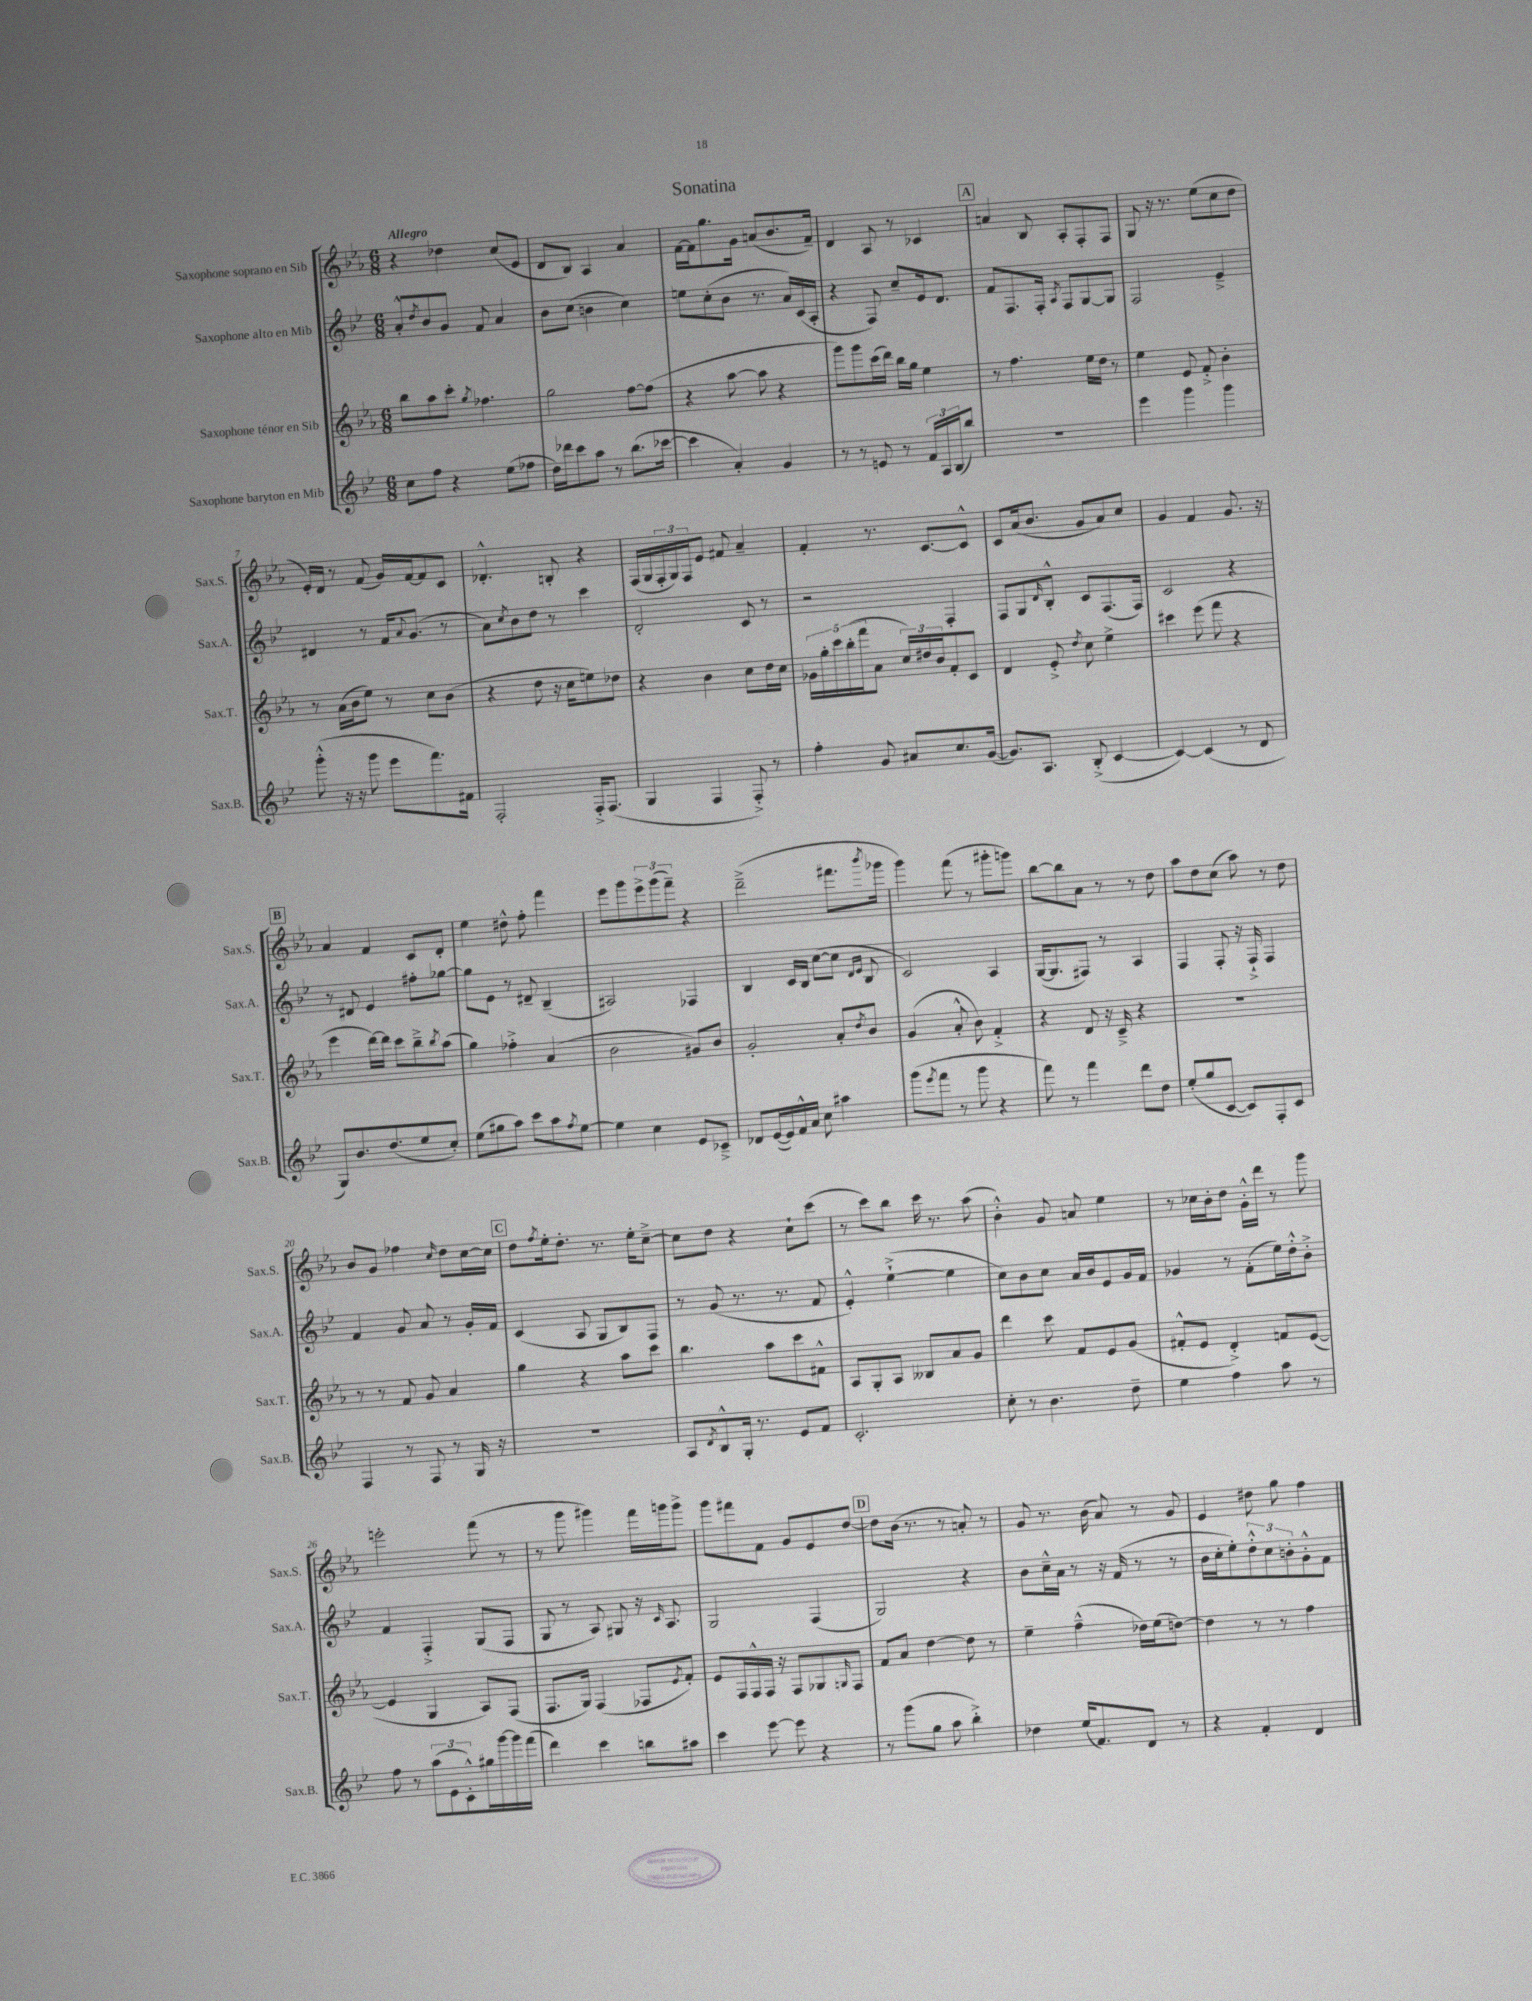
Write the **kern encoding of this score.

**kern	**kern	**kern	**kern
*staff4	*staff3	*staff2	*staff1
*clefG2	*clefG2	*clefG2	*clefG2
*k[b-e-]	*k[b-e-a-]	*k[b-e-]	*k[b-e-a-]
*M6/8	*M6/8	*M6/8	*M6/8
8cc	8bb-	8a'^^	4r
.	.	8qdd	.
8ff	8aa-	8b-	.
4r	8ccc'	8g	4dd-
.	8qgg	.	.
.	4.ff-	8f	.
(8ee-	.	4a	(8cc
8ff-	.	.	8e-
=	=	=	=
16dd)	2gg	8b-	8d
16ddd-	.	.	.
8ccc	.	(8cc	8B-)
8aa	.	4b	4A-
8r	.	.	.
(8.bb-	[8ff	4cc)	4a-
.	(8ff]	.	.
[16ccc-	.	.	.
=	=	=	=
4ccc-]	4r	8ee	[16f
.	.	.	16f]
.	.	(8cc'	8.gg
4a')	[8aa-	8b-	.
.	.	.	16g
.	8aa-]	8.r	(8a
4g	4r	.	8.b-
.	.	16a)	.
.	.	(16c	.
.	.	16A'	16f~)
=	=	=	=
8r	8ggg)	4r	4d
8r	8ggg	.	.
8e	(16ccc	8F)	8A-
.	16ddd)	.	.
8r	16bb-	8cc~	8r
.	16gg	.	.
24f	4ee-	16e-	4c-
24A	.	.	.
.	.	8.d	.
(24B-	.	.	.
8bb-)	.	.	.
=	=	=	=
2.r	8r	8f	4a
.	4.ff	8.F	.
.	.	.	8B-
.	.	16F'	.
.	.	8qA	.
.	.	8F	8A-'
.	16ee-	[8G	8F'
.	16dd	.	.
.	8r	8G]	8F
=	=	=	=
4eee-	4ee-	2F	8G
.	.	.	16r
.	.	.	8.r
4ggg	8e-	.	.
.	8f'^	.	(8ee-
4ggg	4b-'	4e-~^	8cc
.	.	.	8dd
=	=	=	=
(8ggg'^^	8r	4d#	16e-')
.	.	.	16d
16r	(16a-	.	8r
16r	16b-	.	.
8ggg	8ee-)	8r	(8f
8eee-	8r	16f	16g)
.	.	8qqa	.
.	.	(8.g	[16f
8.fff)	8cc	.	8f]
.	(8b-	8r	8c
16f#	.	.	.
=	=	=	=
2F'	4r	8a)	4.d-'^^
.	.	8qcc	.
.	.	8b-	.
.	8dd	8dd	.
.	16r	8r	8B'
.	16cc	.	.
16F'^	8ee)	4ccc	4r
(8.F	.	.	.
.	8dd-	.	.
=	=	=	=
4G	4r	2d'	(16F
.	.	.	16G
.	.	.	24F'
.	.	.	24G)
.	.	.	24F
4F	4b-	.	8e-
.	.	.	8f#
8F'^)	8cc	8c	4a-~
8r	16dd	8r	.
.	16cc	.	.
=	=	=	=
4ff'	20g-	2r	4f'
.	20gg'	.	.
.	20ccc	.	.
.	(20bb-'	.	.
.	20fff	.	.
8g	8a-	.	8.r
8a#	24cc)	.	.
.	24dd#	.	.
.	.	.	[8.c
.	24b-	.	.
8.cc	8f'	4F'	.
.	8c	.	8c^^]
([16g	.	.	.
=	=	=	=
8.g])	4d	8F	8c
.	.	8G	(16a-
8.A	.	.	8.b-
.	.	16qqd	.
.	8e-'^	8B-'^^	.
.	8qdd	.	.
(8B-'^	8cc	8c	8g
[4c	4ee-^	(8.F	8a-)
.	.	.	8cc
.	.	16F)	.
=	=	=	=
4c_)	4ccc#	2c	4g
(4c]	(8eee-	.	4f
.	8fff	.	.
8r	4r	4r	8.g
8d	.	.	.
.	.	.	16r
=	=	=	=
8G)	4eee-	8r	4a-
8.b-	.	8d#	.
.	[16ddd)	4e-	4f
(8.dd	16ddd]	.	.
.	8ccc	.	.
8ee-	8bb-~^	8ff#'	8c
.	8qbb-	.	.
8cc')	(8aa-	[8gg-	8d'
=	=	=	=
(8ee-	4gg)	8gg-]	4ee-
8gg#	.	8e-	.
8aa)	4ff-'^	8r	8dd#^^
8ccc	.	8d#~	8ff'
8aa	(4a-	(4B-~	4fff
8qff	.	.	.
[8ee-	.	.	.
=	=	=	=
4ee-]	2b-	2A#)	8eee-
.	.	.	8ggg
4cc	.	.	12eee-^
.	.	.	(12ggg
.	.	.	12fff~)
8e-	8g#)	4F-	4r
8c-~^	8b-	.	.
=	=	=	=
8d-	2g'	4B-	(2ddd~^
([16e-	.	.	.
16e-])	.	.	.
16f^^	.	16c	.
16a	.	16B-	.
8cc	.	([8cc	.
4aa#	8a-'	8cc]	8.fff#
.	.	16qqd	.
.	8qdd	16qqe-	.
.	8b-	8B-	.
.	.	.	8qbbb-
.	.	.	16ggg-
=	=	=	=
(8ggg	(4g	2c)	4ggg)
8qeee-	.	.	.
8fff	.	.	.
8r	8a-'^^	.	(8fff
8ggg	8b-)	.	8r
4r	4f'^	4A	8ggg#'
.	.	.	8ggg)
=	=	=	=
8fff)	4r	([16G	[8bb-
.	.	8.G]	.
8r	.	.	8bb-]
4fff	8d	8F#)	8a-
.	16r	8r	8r
.	16c~^	.	.
8ddd	4r	4A	8r
8dd	.	.	8dd
=	=	=	=
(8ee-'	2.r	4F	8aa-
8gg	.	.	8dd
[8c	.	8F'	(8cc
8c])	.	16r	8aa-)
.	.	16F`^	.
8F'	.	4F	8r
8c	.	.	8dd
=	=	=	=
4F	8r	4f	8b-
.	8r	.	8g
8r	8f	8g	4ff-
8F	8g	8a	.
.	.	.	16qqcc
8r	4a-	8r	8dd
16G	.	16g'	[16cc
16r	.	16f	16cc]
=	=	=	=
2.r	4gg	(4c	8dd
.	.	.	8qff
.	.	.	16ee-'
.	.	.	8.dd'
.	4r	8A	.
.	.	8G	8.r
.	8aa-	8B-)	.
.	.	.	16ee-'
.	8ccc	8F	[8cc~^
=	=	=	=
8A	4.bb-	8r	8cc]
8qd	.	.	.
8B-^^	.	(8g	8dd
16G'	.	8.r	4r
8.r	.	.	.
.	8aa-	.	.
.	.	8.r	.
8e-	8ccc	.	8cc`
8f	8f#^^	8f	(8ccc
=	=	=	=
2.c'	8A-	4e-'^^)	8r
.	8G'	.	8ccc)
.	8A-	([4ee-`^	8bb-
.	8B--	.	16ccc
.	.	.	8.r
.	8a-	4ee-]	.
.	8g	.	(8aa-
=	=	=	=
8cc'	4ddd	8cc)	4b-'^^)
8r	.	8b-	.
4.b-	8ccc	8cc	8g
.	8f	16a	8a
.	.	16b-	.
.	8e-	8e-	4ee-
8dd~	(8g	16g	.
.	.	16f	.
=	=	=	=
4ee-	8f#'^^	4g-	8r
.	8e-	.	16cc-
.	.	.	16b-'
4ff	4d'^)	8r	8dd
.	.	(8f'	16g'^^
.	.	.	16ddd
8aa	8f	16ee-)	8r
.	.	16dd'^^	.
8r	([8e-	8b-'^	8ggg
=	=	=	=
8ff	4e-]	4f	2eee'
8r	.	.	.
(12aa	4G	4F'^	.
12e-	.	.	.
12c'^^)	.	.	.
16gg#	8A-)	(8G	(8fff
[16ggg	.	.	.
16ggg]	(8F	8F	8r
(16fff	.	.	.
=	=	=	=
4ddd)	8.F	8G	8r
.	.	8r	8ggg
.	16G)	.	.
4ccc	(4F	8A)	4ggg#)
.	.	8G#	.
8bb	8F-	16r	16fff
.	.	16qqc	.
.	.	8.A	16ggg
.	8qe-	.	.
8aa#	8f')	.	8ggg^
=	=	=	=
4ccc	8e-	2G	8ggg
.	16F	.	8fff#
.	16F^^	.	.
[8eee-	16F	.	8f
.	16r	.	.
8eee-]	8F	.	8g
4r	8G-	(4F	8e-
.	16qqG	.	.
.	8F	.	[8dd
=	=	=	=
8r	8f	2G)	8dd]
(8ggg	8a-	.	(16b-
.	.	.	8.r
8gg	[4dd	.	.
8aa	.	.	8r
4bb-'^)	8dd]	4r	8a')
.	8r	.	8r
=	=	=	=
4dd-	4ee-~	8b-	8g
.	.	16cc~^^	8.r
.	.	16a	.
(16ee-	(4ff~^^	8r	.
8.f)	.	.	(16b-
.	.	16r	8a-)
.	.	(16f	.
8d	16dd-)	8r	8r
.	(16ee-	.	.
8r	[8dd)	8r	8g
=	=	=	=
4r	4dd]	16b-	4e-
.	.	16cc'	.
.	.	8ee-')	.
4f'	8r	12dd'^^	8dd#
.	.	12cc	.
.	8r	.	8gg
.	.	12b'	.
4d	4ff	8g'^^	4ff
.	.	8f	.
==	==	==	==
*-	*-	*-	*-
